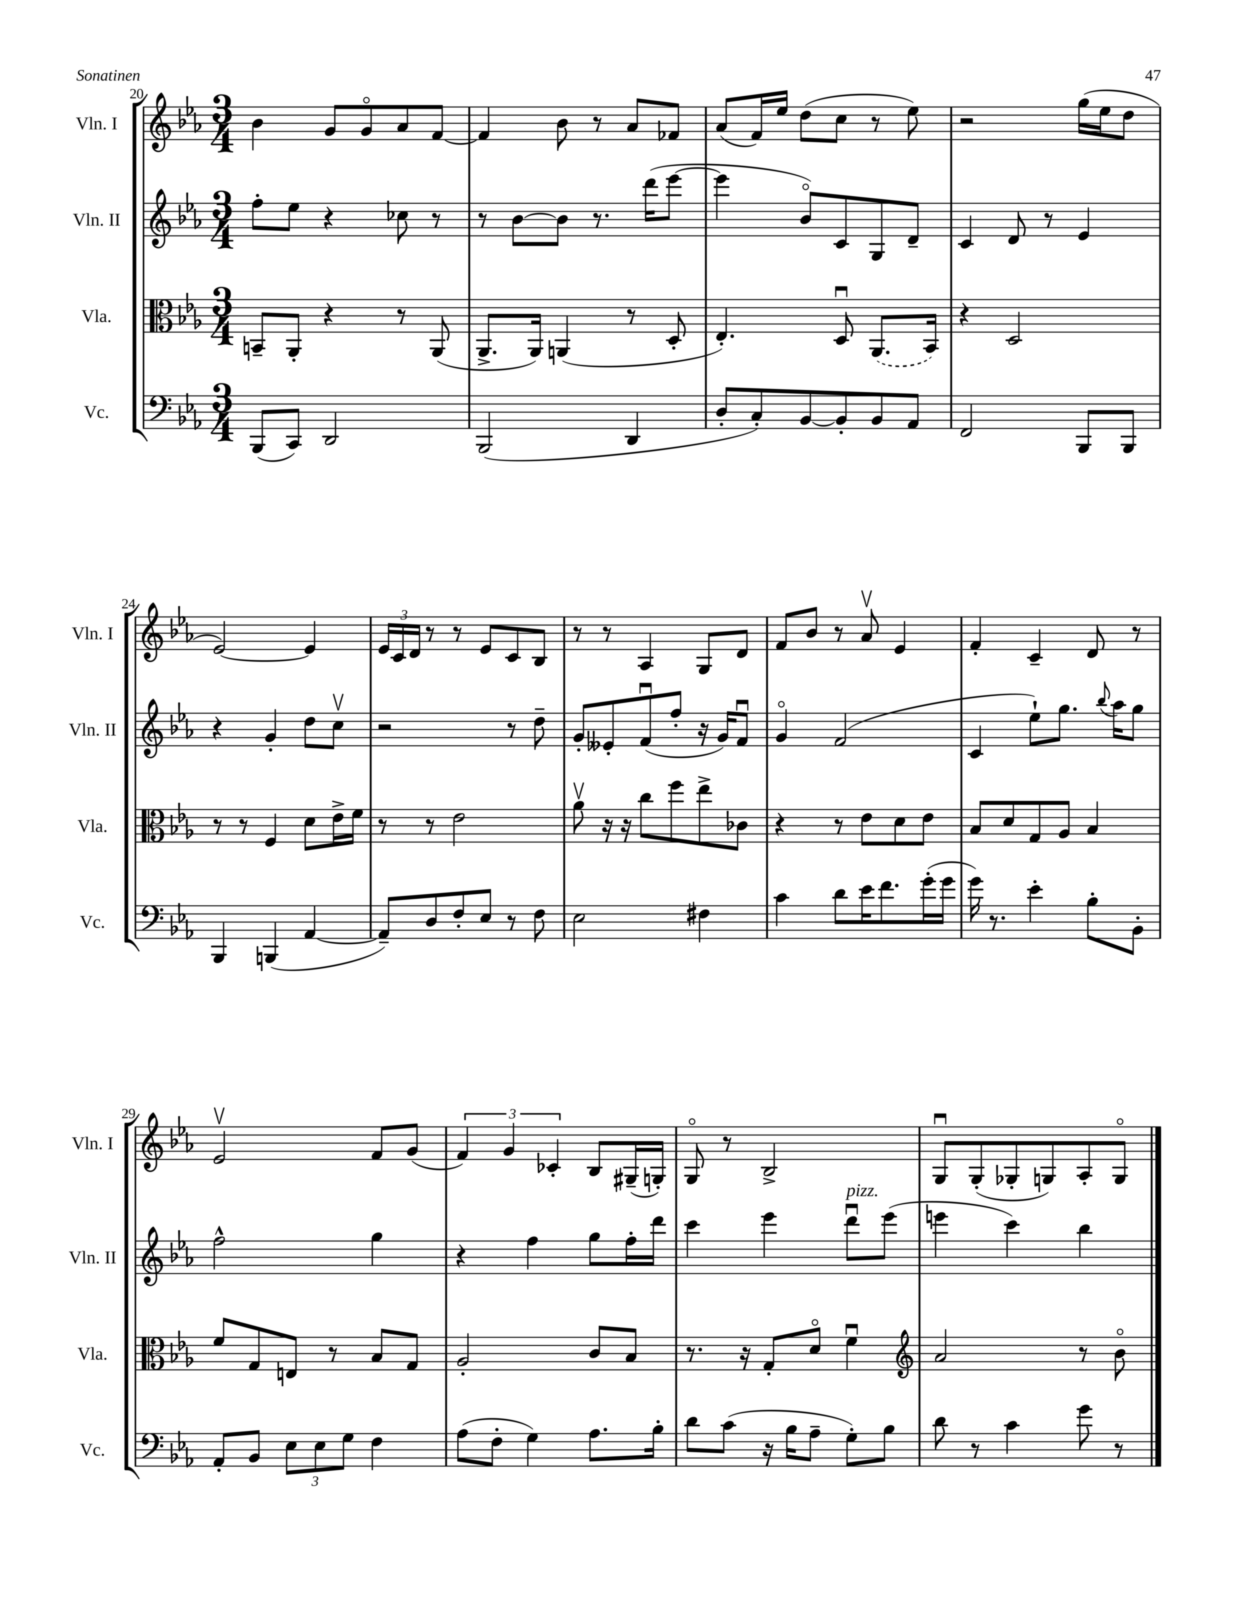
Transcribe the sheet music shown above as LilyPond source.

<<
\new StaffGroup <<
\new Staff = "s0" \with { instrumentName = "Vln. I" shortInstrumentName = "Vln. I" } {
    \clef treble \key ees \major \numericTimeSignature \time 3/4
    bes'4 g'8 g'8\flageolet aes'8 f'8~ |
    f'4 bes'8 r8 aes'8 fes'8 |
    aes'8( f'16) ees''16 d''8( c''8 r8 ees''8) |
    r2 g''16( ees''16 d''8 |
    ees'2~) ees'4 |
    \tuplet 3/2 { ees'16 c'16 d'16 } r8 r8 ees'8 c'8 bes8 |
    r8 r8 aes4 g8 d'8 |
    f'8 bes'8 r8 aes'8\upbow ees'4 |
    f'4-. c'4-- d'8 r8 |
    ees'2\upbow f'8 g'8( |
    \tuplet 3/2 { f'4) g'4 ces'4-. } bes8 gis16--( g16-.) |
    g8\flageolet r8 bes2-> |
    g8\downbow g8-.( ges8-. g8) aes8-. g8\flageolet \bar "|." |
}
\new Staff = "s1" \with { instrumentName = "Vln. II" shortInstrumentName = "Vln. II" } {
    \clef treble \key ees \major \numericTimeSignature \time 3/4
    f''8-. ees''8 r4 ces''8 r8 |
    r8 bes'8~ bes'8 r8. d'''16( ees'''8~ |
    ees'''4 bes'8\flageolet) c'8 g8 d'8-- |
    c'4 d'8 r8 ees'4 |
    r4 g'4-. d''8 c''8\upbow |
    r2 r8 d''8-- |
    g'8-. eeses'8-. f'8\downbow( f''8-. r16 g'16) f'8\downbow |
    g'4\flageolet f'2( |
    c'4 ees''8-!) g''8. \appoggiatura { bes''8 } aes''16 g''8 |
    f''2-^ g''4 |
    r4 f''4 g''8 f''16-. d'''16 |
    c'''4 ees'''4 d'''8\downbow^\markup { \italic "pizz." } ees'''8( |
    e'''4 c'''4) bes''4 \bar "|." |
}
\new Staff = "s2" \with { instrumentName = "Vla." shortInstrumentName = "Vla." } {
    \clef alto \key ees \major \numericTimeSignature \time 3/4
    b,8-- aes,8-. r4 r8 aes,8( |
    aes,8.-> aes,16) a,4( r8 d8-. |
    ees4.-.) d8\downbow \once \slurDashed aes,8.( bes,16) |
    r4 d2 |
    r8 r8 f4 d'8 ees'16-> f'16 |
    r8 r8 ees'2 |
    aes'8\upbow r16 r16 c''8 f''8 ees''8-> ces'8 |
    r4 r8 ees'8 d'8 ees'8 |
    bes8 d'8 g8 aes8 bes4 |
    f'8 g8 e8 r8 bes8 g8 |
    aes2-. c'8 bes8 |
    r8. r16 g8-. d'8\flageolet f'4\downbow |
    \clef treble aes'2 r8 bes'8\flageolet \bar "|." |
}
\new Staff = "s3" \with { instrumentName = "Vc." shortInstrumentName = "Vc." } {
    \clef bass \key ees \major \numericTimeSignature \time 3/4
    bes,,8( c,8) d,2 |
    bes,,2( d,4 |
    d8-. c8-.) bes,8~ bes,8-. bes,8 aes,8 |
    f,2 bes,,8 bes,,8 |
    bes,,4 b,,4( aes,4~ |
    aes,8--) d8 f8-. ees8 r8 f8 |
    ees2 fis4 |
    c'4 d'8 ees'16 f'8. g'16-.( g'16 |
    g'16) r8. ees'4-. bes8-. bes,8-. |
    aes,8-. bes,8 \tuplet 3/2 { ees8 ees8 g8 } f4 |
    aes8( f8-. g4) aes8. bes16-. |
    d'8 c'8( r16 bes16 aes8-- g8-.) bes8 |
    d'8 r8 c'4 g'8 r8 \bar "|." |
}
>>
>>
\layout { \context { \Score currentBarNumber = #20 } }
